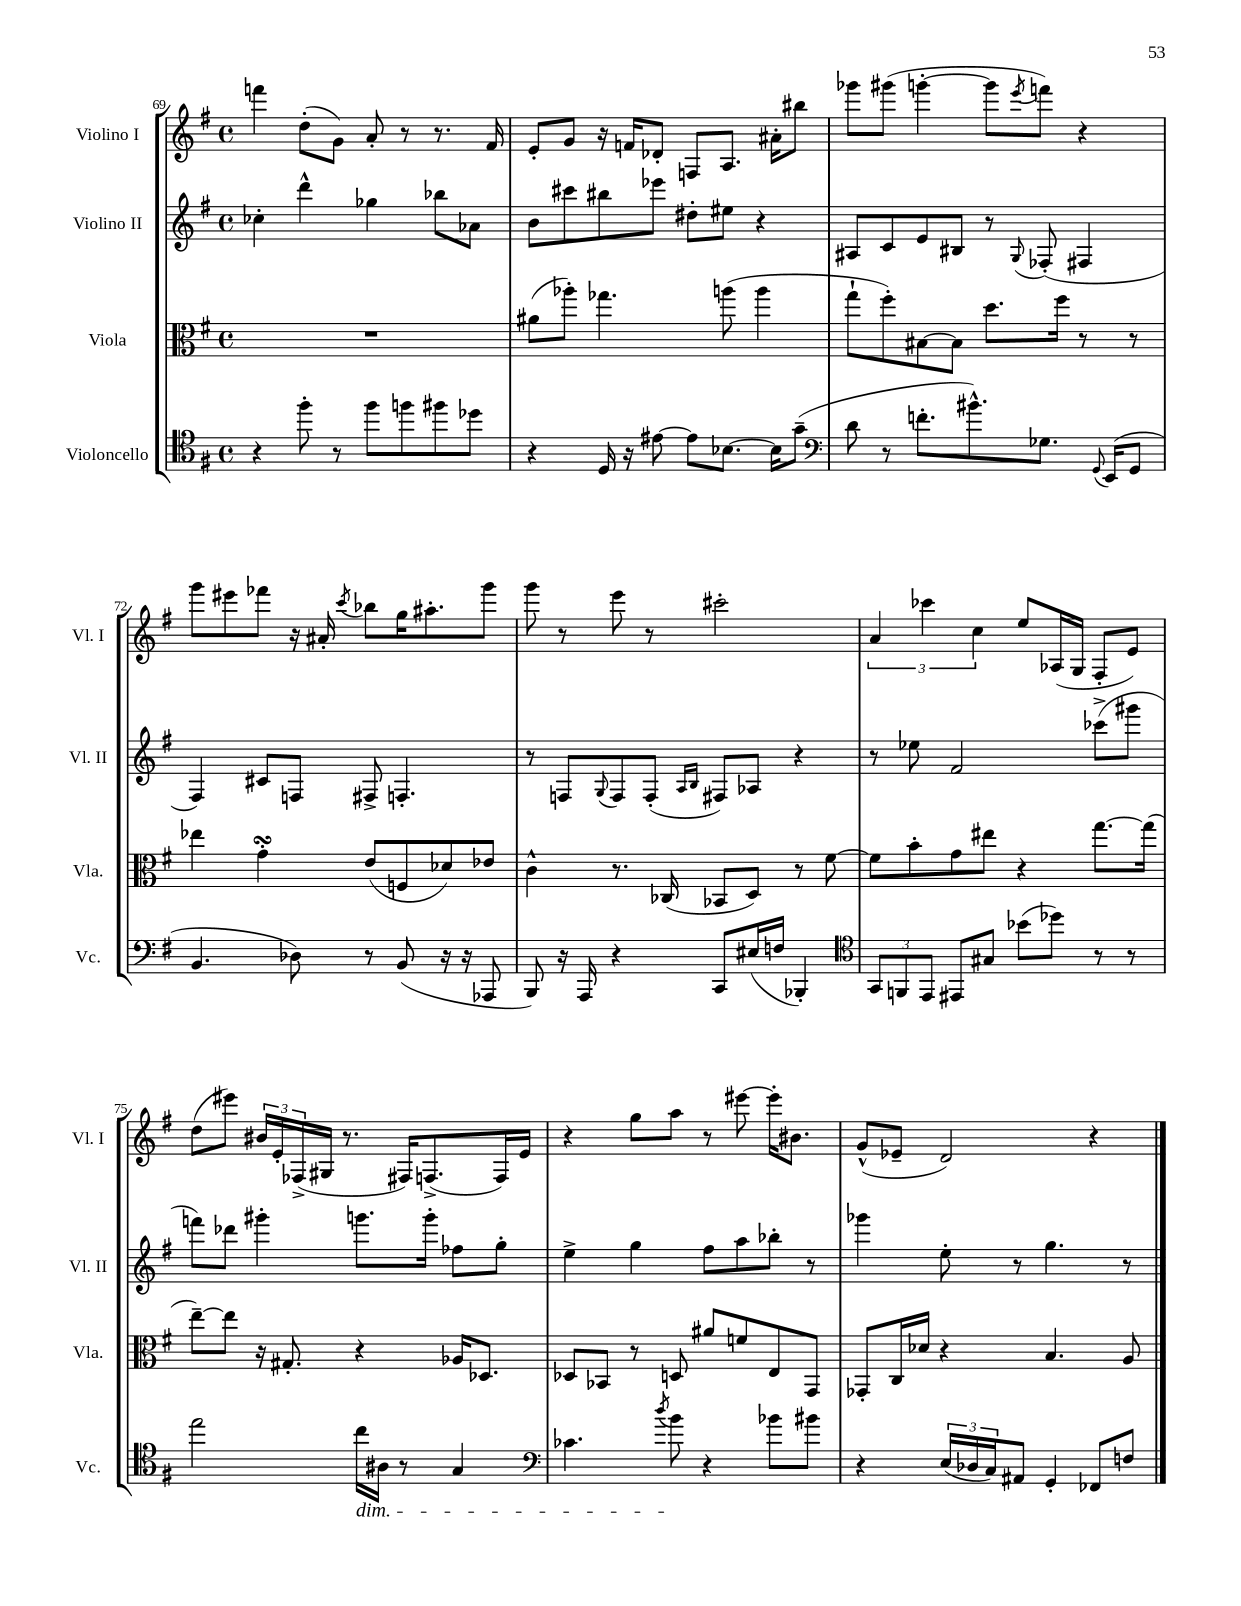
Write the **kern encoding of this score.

**kern	**kern	**kern	**kern
*part4	*part3	*part2	*part1
*staff4	*staff3	*staff2	*staff1
*I"Violoncello	*I"Viola	*I"Violino II	*I"Violino I
*I'Vc.	*I'Vla.	*I'Vl. II	*I'Vl. I
*clefC4	*clefC3	*clefG2	*clefG2
*k[f#]	*k[f#]	*k[f#]	*k[f#]
*M4/4	*M4/4	*M4/4	*M4/4
*met(c)	*met(c)	*met(c)	*met(c)
=69	=69	=69	=69
4r	1r	4cc-X'\	4fffn\
8ff#'\	.	4ddd^^\	(8dd'\L
8r	.	.	8g\J)
8ff#\L	.	4gg-X\	8a'/
8ffn\	.	.	8r
8ff#X\	.	8bb-X\L	8.r
8dd-X\J	.	8a-X\J	.
.	.	.	16f#/
=70	=70	=70	=70
4r	(8a#X\L	8b\L	8e'/L
.	8aa-X'\J)	8ccc#X\	8g/J
16D/	4.gg-X\	8bb#X\	16r
16r	.	.	16fn/KL
[8e#X\	.	8eee-X\J	8d-X'/J
8e#\L]	.	8dd#X'\L	8Fn/L
[8.B-X\J	(8aan\	8ee#X\J	8.A/J
.	4aa\	4r	.
16B-\KL]	.	.	16a#X'\KL
(8g~\J	.	.	8bb#X\J
=71	=71	=71	=71
*clefF4	*	*	*
8d\	8gg`\L	8A#X/L	8ggg-X\L
8r	8ff#'\)	8c/	(8ggg#X\J
8.fn'\L	[8B#X\	8e/	[4gggn'\
.	8B#\J]	8B#X/J	.
8.b#X^^\)	.	.	.
.	8.dd\L	8r	8ggg\L]
.	.	8qqG/	8qeee/
8.G-X\J	.	(8F-X'/	8fffn\J)
.	16ff#\Jk	.	.
.	8r	4F#X/	4r
8qqGG/	.	.	.
(16EE/KL	.	.	.
8GG/J	8r	.	.
!!LO:LB:g=z
=72	=72	=72	=72
4.BB/	4ee-X\	4F#/)	8ggg\L
.	.	.	8eee#X\
.	4gsSSs'\	8c#X/L	8fff-X\J
8D-X\)	.	8Fn/J	16r
.	.	.	16a#X'/
.	.	.	8qccc/
8r	(8e/L	8F#X^/	8bb-X\L
(8BB/	8Fn/	4.Fn'/	16gg\K
.	.	.	8.aa#X'\
16r	8d-X/)	.	.
16r	.	.	.
8AAA-X/	8e-X/J	.	8ggg\J
=73	=73	=73	=73
8BBB/)	4c^^\	8r	8ggg\
16r	.	8Fn/L	8r
16AAA/	.	.	.
.	.	8qqG/	.
4r	8.r	8F/	8eee\
.	.	(8F'/J	8r
.	(16C-X/	.	.
.	.	16qqA/LL	.
.	.	16qqB/JJ	.
8CC/L	8BB-X/L	8F#X/L)	2ccc#X'\
(16E#X/L	8D/J)	8A-X/J	.
16Fn/JJ	.	.	.
4BBB-X'/)	8r	4r	.
.	[8f#\	.	.
=74	=74	=74	=74
*clefC4	*	*	*
12GG/L	8f#\L]	8r	6a/
12FFn/	.	.	.
.	8b'\	8ee-X\	.
12EE/J	.	.	6ccc-X\
8EE#X/L	8g\	2f#/	.
.	.	.	6cc\
8G#X/J	8ee#X\J	.	.
(8b-X\L	4r	.	8ee/L
8dd-X\J)	.	.	(16A-X/L
.	.	.	16G/JJ
8r	[8.gg\L	(8ccc-X^\L	8F#'/L
8r	.	8ggg#X\J	8e/J)
.	(16gg\Jk]	.	.
!!LO:LB:g=z
=75	=75	=75	=75
2ee\	[8ee~\L)	8fffn\L)	(8dd\L
.	8ee\J]	8ddd-X\J	8eee#X\J)
.	16r	4ggg#X'\	24b#X/LL
.	.	.	24e'/
.	8.G#X'/	.	.
.	.	.	(24F-X^/
.	.	.	16G#X/JJ
.	.	.	8.r
!LO:TX:b:i:t=dim.	!	!	!
16cc\LL	4r	8.gggn\L	.
16A#X\JJ	.	.	.
8r	.	.	16F#X/KL)
.	.	16ggg'\Jk	(8.Fn^/
4G/	16A-X/KL	8ff-X\L	.
.	8.D-X/J	.	.
.	.	8gg'\J	16F/L)
.	.	.	16e/JJ
=76	=76	=76	=76
*clefF4	*	*	*
4.c-X\	8D-X/L	4ee^\	4r
.	8BB-X/J	.	.
.	8r	4gg\	8gg\L
8qdd/	.	.	.
8b\	8Dn/	.	8aa\J
4r	8a#X/L	8ff#\L	8r
.	8fn/	8aa\	[8eee#X\
8b-X\L	8E/	8bb-X'\J	16eee#'\KL]
.	.	.	8.b#X\J
8b#X\J	8GG/J	8r	.
=77	=77	=77	=77
4r	8GG-X'/L	4ggg-X\	(8g^^/L
.	16C/L	.	8e-X~/J
.	16d-X/JJ	.	.
(24E/LL	4r	8ee'\	2d/)
24D-X/	.	.	.
24C/J)	.	.	.
8AA#X/J	.	8r	.
4GG'/	4.B/	4.gg\	.
8FF-X/L	.	.	4r
8Fn/J	8A/	8r	.
==	==	==	==
*-	*-	*-	*-
